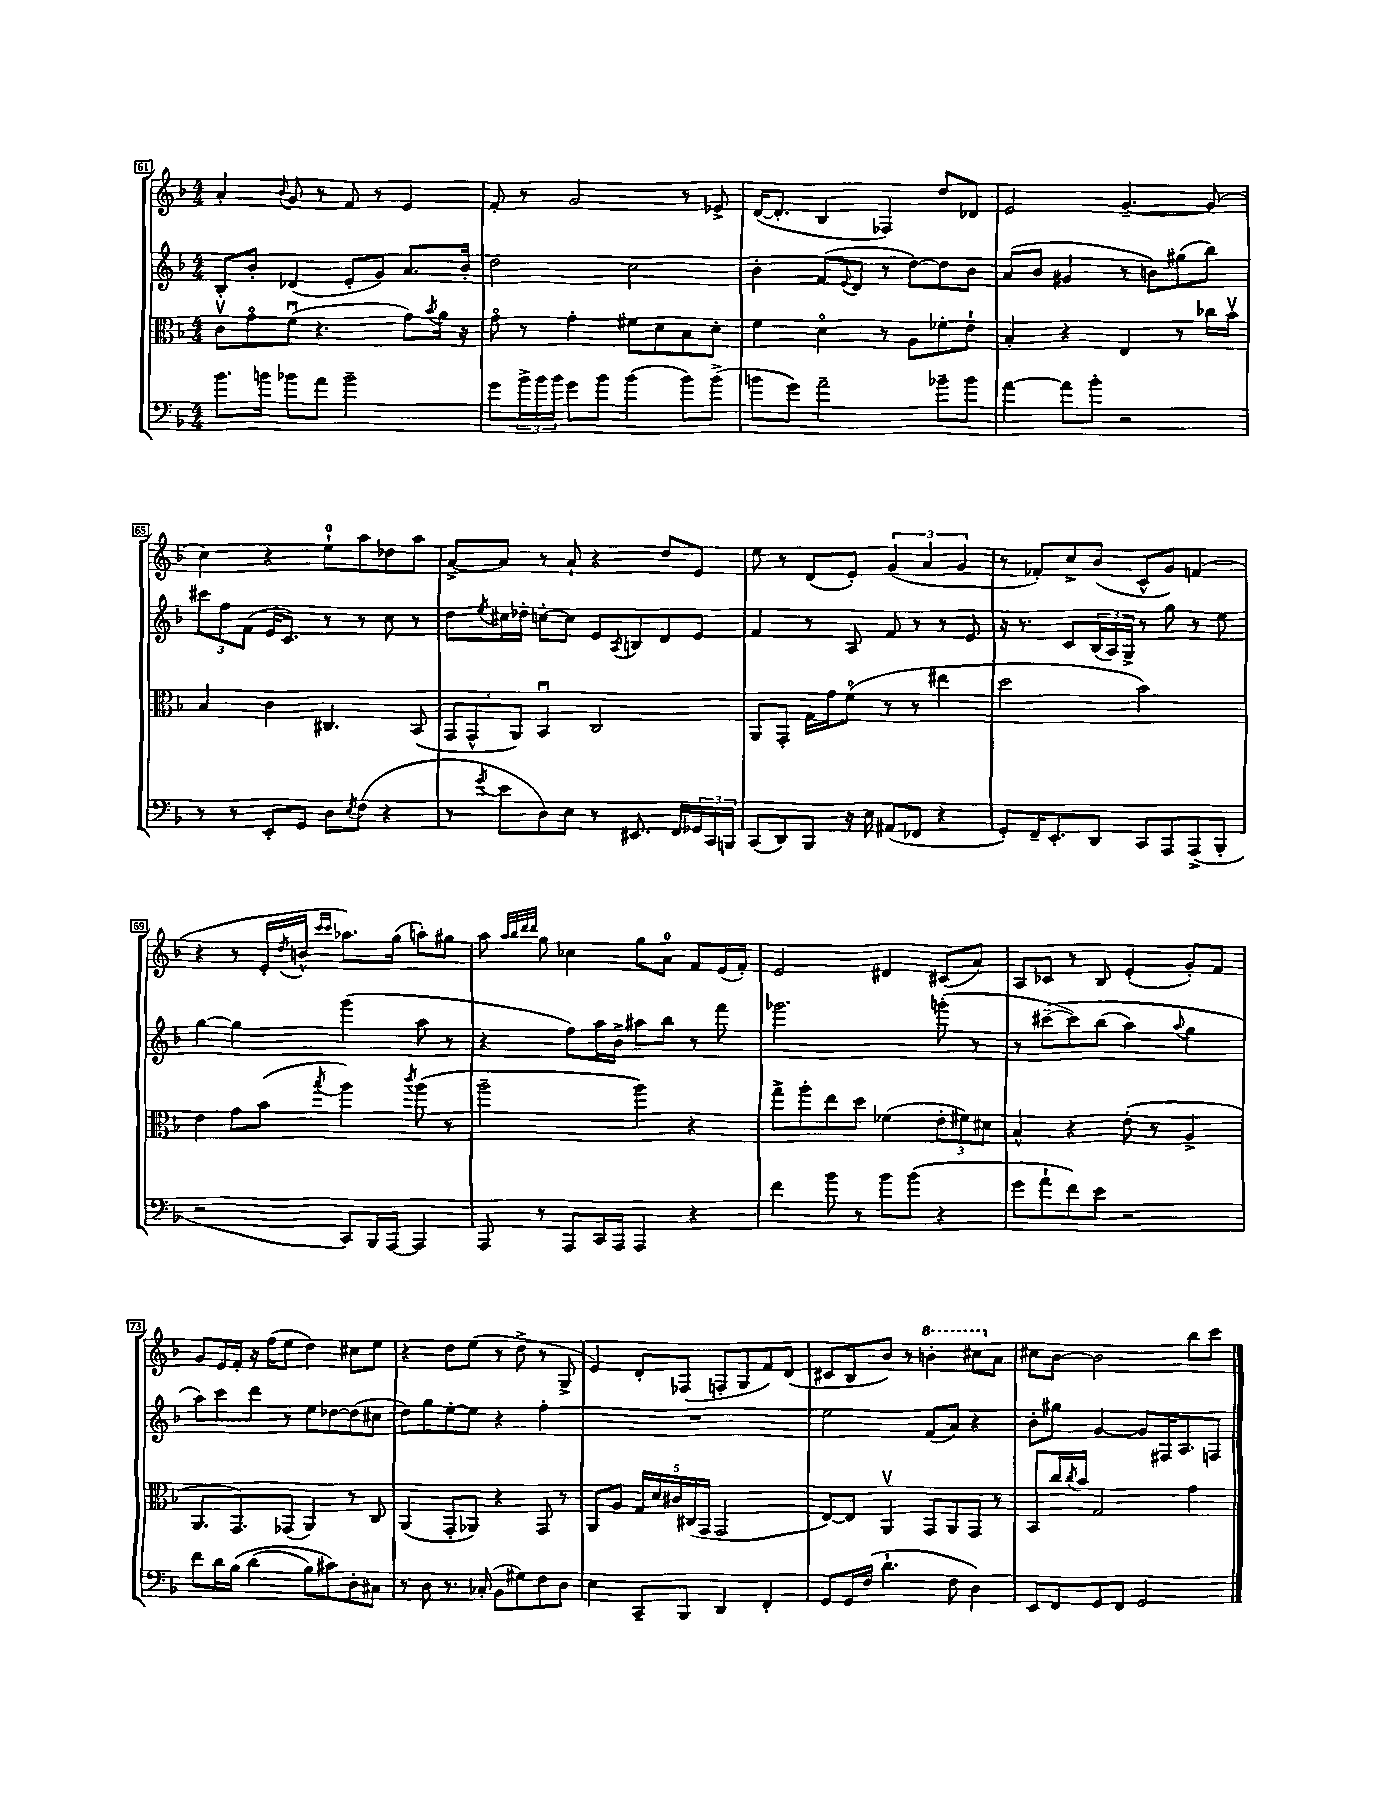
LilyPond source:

<<
\new StaffGroup <<
\new Staff = "s0" {
    \clef treble \key f \major \numericTimeSignature \time 4/4
    a'4-. \appoggiatura { bes'8 } g'8 r8 f'8 r8 e'4 |
    f'8-. r8 g'2 r8 ees'8-> |
    d'16~( d'8.-. bes4 fes4) d''8 des'8 |
    e'2 g'4.~-- g'8( |
    c''4) r4 e''8-0-! a''8 des''8 a''8 |
    a'8~-> a'8 r8 a'8-! r4 d''8 e'8 |
    e''8 r8 d'8( e'8-.) \tuplet 3/2 { g'4( a'4 g'4 } |
    r8 fes'8-.) c''8-> bes'8( c'8-^ g'8) f'4( |
    r4 r8 e'16-. \acciaccatura { d''8 } b'16-^ \grace { c'''16 c'''16 } aes''8.) g''16( a''8-.) gis''8 |
    a''8 \grace { a''32 bes''32 d'''32 d'''32 } g''8 ces''4 g''8 a'8-0 f'8 e'16( f'16-.) |
    e'2 dis'4 cis'8( a'8) |
    a8 ces'8 r8 bes8 e'4-.( g'8-.) f'8 |
    g'8 e'16 f'16-. r16 f''16( e''8 d''4) cis''8 e''8 |
    r4 d''8 e''8( r8 d''8-> r8 g8-> |
    e'4) d'8-. fes8( f8-. g8 f'8) d'8( |
    cis'8 bes8 bes'8) r8 \ottava #1 b''4-. cis'''8 \ottava #0 a'8 |
    cis''8 bes'8~ bes'2 bes''8 c'''8 \bar "|." |
}
\new Staff = "s1" {
    \clef treble \key f \major \numericTimeSignature \time 4/4
    bes8-. bes'8-. des'4( e'8-. g'8) a'8. bes'16-. |
    d''2 c''2 |
    bes'4-. f'8( \appoggiatura { e'8 } d'8 r8 d''8~) d''8 bes'8 |
    a'8( bes'8 gis'4 r8 b'8) gis''8( bes''8) |
    \tuplet 3/2 { cis'''8 f''8 f'8( } e'16 c'8.) r8 r8 c''8 r8 |
    d''8 \acciaccatura { e''8 } cis''16 des''16-. c''8~-. c''8 e'8 \acciaccatura { a8 } b8 d'8 e'8 |
    f'4 r8 a8 f'8 r8 r8 e'8 |
    r16 r8. c'8 \tuplet 3/2 { bes16( a16) g16-> } r8 g''8 r8 e''8 |
    g''4~ g''4 g'''4( a''8 r8 |
    r4 f''8) a''16 bes'16-> ais''8 bes''8 r8 f'''8 |
    ges'''2. g'''8-.( r8 |
    r8 cis'''8~--\( cis'''8) bes''8( a''4) \appoggiatura { a''8 } g''4 |
    a''8\) c'''8 d'''8 r8 e''8 des''8~ des''8( cis''8 |
    d''8) g''8 e''8~-. e''8 r4 f''4-. |
    R1 |
    e''2 f'8( a'8) r4 |
    bes'8-. gis''8 g'4~ g'8 fis16 a8. f8 \bar "|." |
}
\new Staff = "s2" {
    \clef alto \key f \major \numericTimeSignature \time 4/4
    c'8\upbow g'8\flageolet f'8\downbow( r4. g'8) \acciaccatura { bes'8 } a'16 r16 |
    g'8\flageolet r8 g'4-. fis'8 d'8 bes8 d'8-. |
    f'4 d'4\flageolet r8 a8 fes'8-. e'8-! |
    bes4-. r4 e4 r8 ces''16 bes'16\upbow |
    bes4 c'4 cis4. bes,8( |
    \tuplet 3/2 { g,8 g,8-^ a,8) } bes,4\downbow c2 |
    a,8 g,8-. g16 g'16 f'8\flageolet( r8 r8 eis''4 |
    d''2 bes'2) |
    e'4 g'8 bes'8( \acciaccatura { bes''8 } a''4) \acciaccatura { c'''8 } a''8( r8 |
    a''2-- a''4) r4 |
    g''8-> a''8-. e''8 d''8 fes'4( \tuplet 3/2 { e'8-. fis'8) dis'8 } |
    bes4-^ r4 e'8-.( r8 a4-> |
    a,8. g,8.) ges,8( a,4) r8 c8 |
    a,4( g,8-. aes,8) r4 g,8 r8 |
    a,8 a8 \tuplet 5/4 { g16 d'16 cis'16 cis16( g,16 } g,2 |
    e8~) e8 a,4\upbow g,8 a,8 g,8 r8 |
    bes,8 c''16 \acciaccatura { c''8 } bes'16 g2 g'4 \bar "|." |
}
\new Staff = "s3" {
    \clef bass \key f \major \numericTimeSignature \time 4/4
    bes'8. b'16 bes'8 a'8 bes'2-- |
    g'8 \tuplet 3/2 { bes'16-> bes'16 bes'16 } g'8 bes'8 bes'4( bes'8) bes'8->( |
    b'8 g'8) a'2-- bes'8-- bes'8 |
    a'4~ a'8 bes'8-. r2 |
    r8 r8 e,8-. g,8 d8 \acciaccatura { e8 } f8( r4 |
    r8 \acciaccatura { g'8 } e'8 d8) e8 r8 eis,8. f,16 \tuplet 3/2 { ges,16 c,16 b,,16 } |
    c,8( d,8) bes,,8 r16 e16 ais,8( fes,8 r4 |
    g,8-.) f,16-- e,8.-. d,8 c,8 a,,8 a,,8->( bes,,8-. |
    r2 c,8) bes,,16 a,,16~ a,,4 |
    a,,8 r8 a,,8 c,16 a,,16 a,,4 r4 |
    f'4 bes'8 r8 bes'8 bes'8( r4 |
    g'8 a'8-! f'8) e'8 r2 |
    f'8 d'16 bes16\( d'4( bes8) cis'8\) d8-. cis8 |
    r8 d8 r8. ces16-.( bes,8 gis8) f8 d8 |
    e4 c,8-- bes,,8 d,4 f,4-. |
    g,8 g,16 f16( d'4.-! f8 d4) |
    e,8 f,8 g,8 f,8 g,2 \bar "|." |
}
>>
>>
\layout { \context { \Score currentBarNumber = #61 \override BarNumber.stencil = #(make-stencil-boxer 0.1 0.3 ly:text-interface::print) } }
